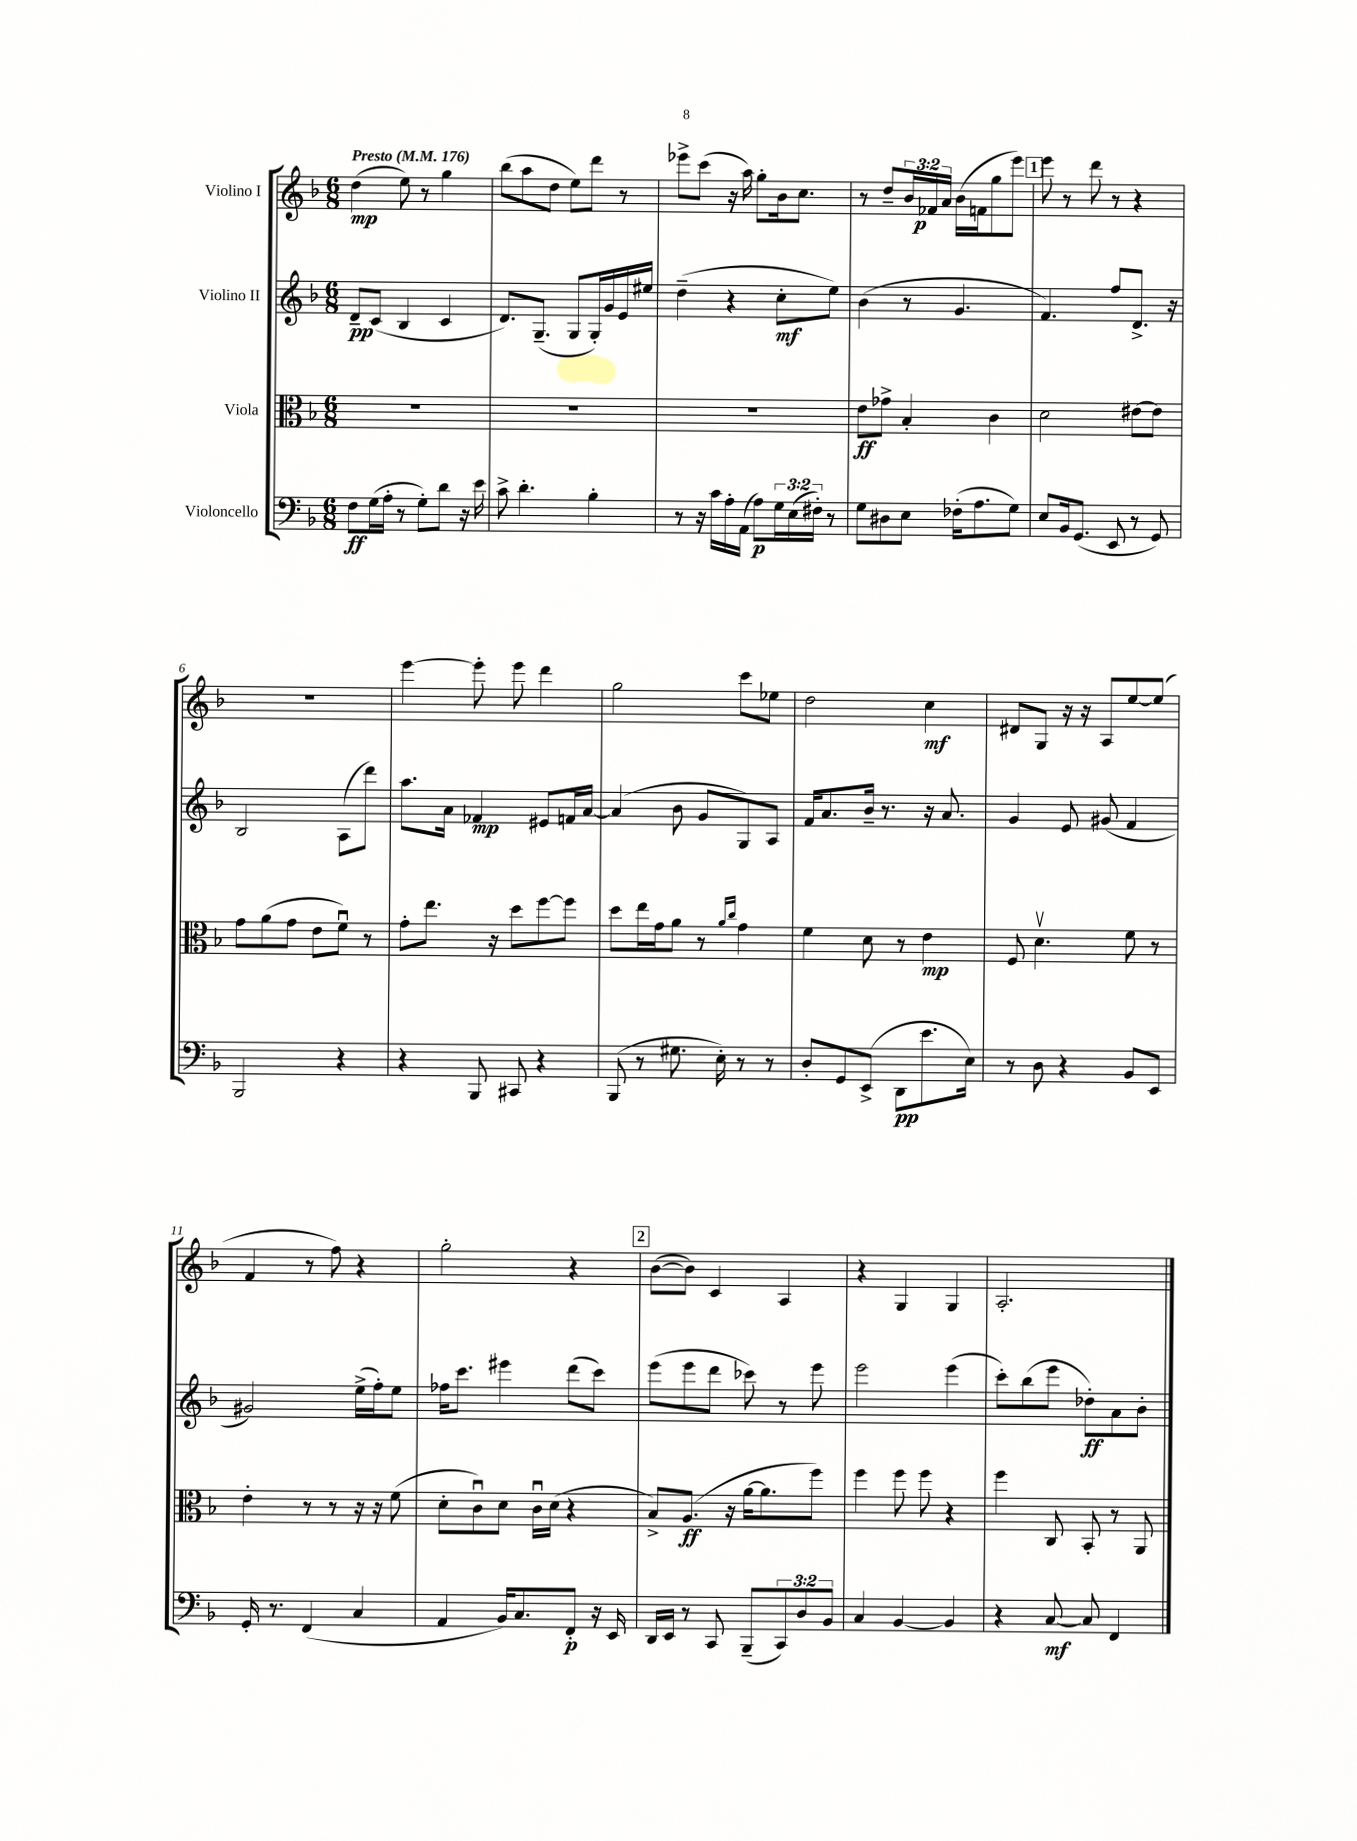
<<
\new StaffGroup <<
\new Staff = "s0" \with { instrumentName = "Violino I" } {
    \clef treble \key f \major \numericTimeSignature \time 6/8 \override Staff.TupletNumber.text = #tuplet-number::calc-fraction-text \tempo "Presto" 4 = 176
    d''4\mp( e''8) r8 g''4 |
    bes''8( a''8 d''8 e''8) d'''8 r8 |
    ees'''8-> c'''8( r16 a''16) g''8-. bes'16 c''8. |
    r8 d''8-- \tuplet 3/2 { bes'16 fes'16\p a'16 } bes'16( f'16 g''8 e'''8) |
    \mark \markup { \box "1" } e'''8 r8 d'''8 r8 r4 |
    R2. |
    e'''4~ e'''8-. e'''8 d'''4 |
    g''2 c'''8 ees''8 |
    d''2 c''4\mf |
    dis'8 g8 r16 r16 a8 e''8~ e''8( |
    f'4 r8 f''8) r4 |
    g''2-. r4 |
    \mark \markup { \box "2" } bes'8~( bes'8) c'4 a4 |
    r4 g4 g4 |
    a2.-. \bar "|." |
}
\new Staff = "s1" \with { instrumentName = "Violino II" } {
    \clef treble \key f \major \numericTimeSignature \time 6/8
    d'8--\pp c'8( bes4 c'4 |
    d'8.) g8.--( g8 g16-.) g'16 e'16 eis''16 |
    d''4--( r4 c''8-.\mf e''8) |
    bes'4( r8 g'4. |
    \mark \markup { \box "1" } f'4.) f''8 d'8.-> r16 |
    bes2 a8( d'''8) |
    a''8. a'16 fes'4\mp eis'8 f'16 a'16~ |
    a'4( bes'8 g'8 g8) a8 |
    f'16 a'8. bes'16-- r8. r16 a'8. |
    g'4 e'8 gis'8( f'4 |
    gis'2) e''16->( f''16-.) e''8 |
    fes''16 c'''8. eis'''4 d'''8( c'''8) |
    \mark \markup { \box "2" } e'''8( e'''8 d'''8 ces'''8) r8 e'''8 |
    e'''2 e'''4( |
    c'''8-.) bes''8( e'''8 des''8-.\ff) a'8 bes'8-. \bar "|." |
}
\new Staff = "s2" \with { instrumentName = "Viola" } {
    \clef alto \key f \major \numericTimeSignature \time 6/8
    R2. |
    R2. |
    r2. |
    e'8\ff ges'8-> bes4-. c'4 |
    \mark \markup { \box "1" } d'2 eis'8~ eis'8 |
    g'8 a'8( g'8 e'8 f'8\downbow) r8 |
    g'8-. e''8. r16 d''8 f''8~ f''8 |
    d''8 e''16 g'16 a'8 r8 \grace { a'16 c''16 } g'4 |
    f'4 d'8 r8 e'4\mp |
    f8 d'4.\upbow f'8 r8 |
    e'4-. r8 r8 r16 r16 f'8( |
    d'8-. c'8\downbow) d'8 c'16\downbow d'16( r4 |
    \mark \markup { \box "2" } bes8->) a8.\ff( r16 a'16~ a'8. f''8) |
    f''4 f''8 f''8 r4 |
    f''4 c8 bes,8-. r8 a,8 \bar "|." |
}
\new Staff = "s3" \with { instrumentName = "Violoncello" } {
    \clef bass \key f \major \numericTimeSignature \time 6/8 \override Staff.TupletNumber.text = #tuplet-number::calc-fraction-text
    f8\ff g16( a16-. r8 g8-.) d'8 r16 e'16 |
    c'8-> d'4.-. bes4-. |
    r8 r16 c'16 a16-. a,16( a8\p) \tuplet 3/2 { g16 e16( fis16-.) } r8 |
    g8 dis8 e8 fes16-.( a8. g8) |
    \mark \markup { \box "1" } e8 bes,16 g,8.( e,8 r8 g,8) |
    bes,,2 r4 |
    r4 bes,,8 cis,8 r4 |
    bes,,8( r8 gis8. e16-.) r8 r8 |
    d8-. g,8 e,8->( d,8\pp e'8. e16) |
    r8 d8 r4 bes,8 e,8 |
    g,16-. r8. f,4( c4 |
    a,4 bes,16) c8. f,8-.\p r16 e,16 |
    \mark \markup { \box "2" } d,16 e,16 r8 c,8 bes,,8--( \tuplet 3/2 { c,8) d8 bes,8 } |
    c4 bes,4~ bes,4 |
    r4 c8~\mf c8 f,4 \bar "|." |
}
>>
>>
